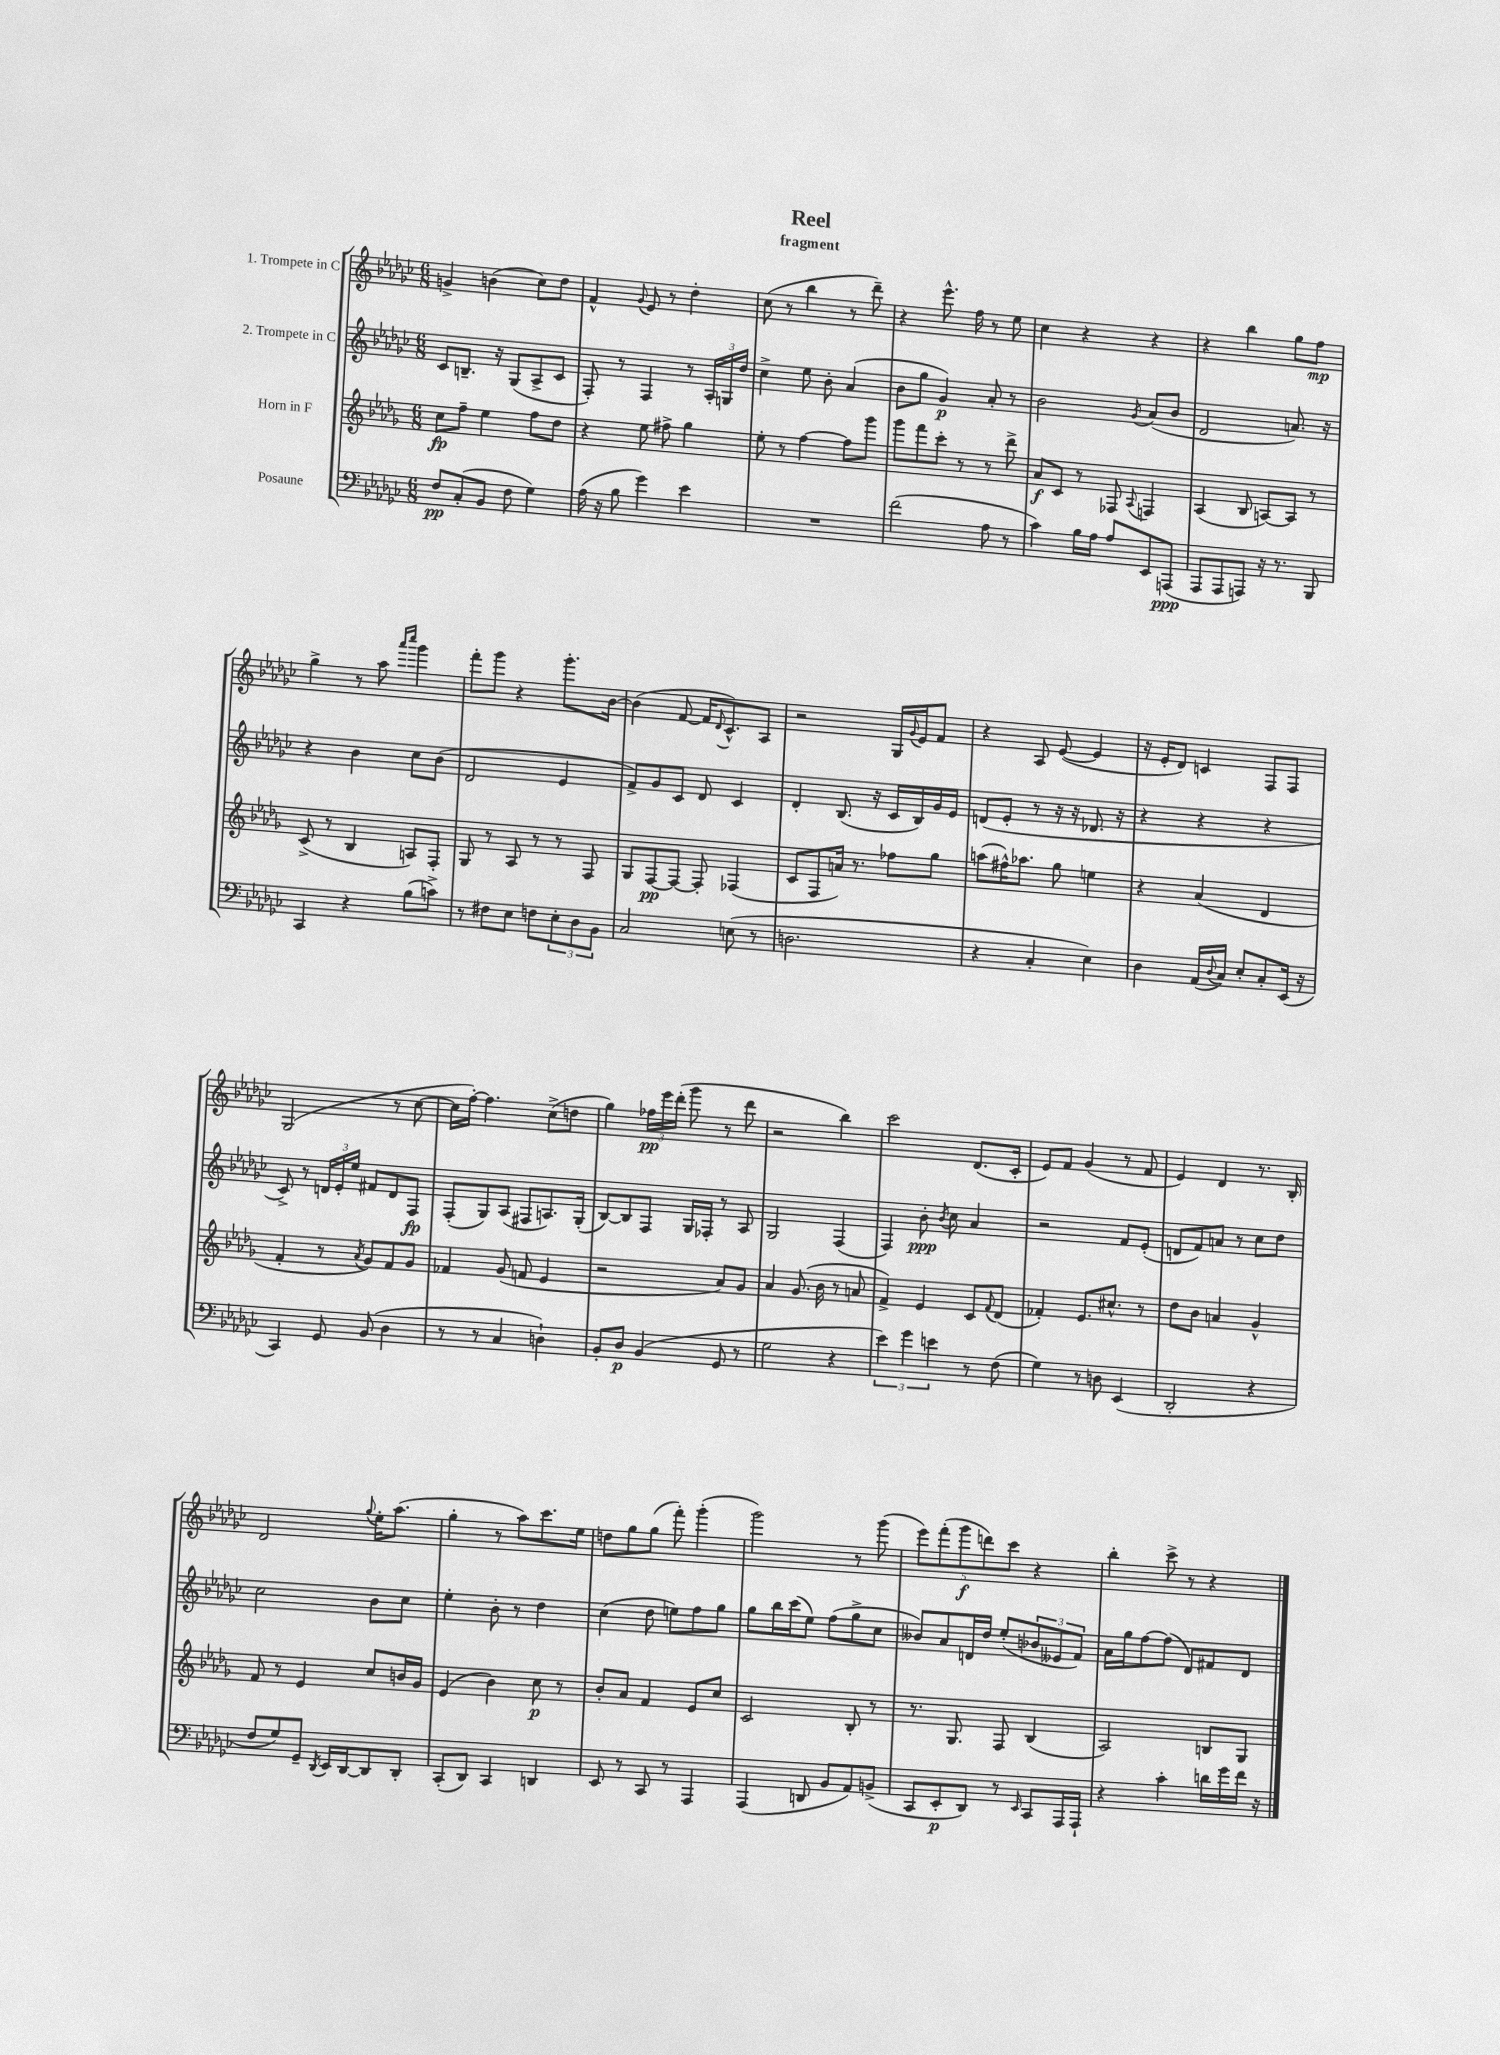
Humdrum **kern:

**kern	**kern	**kern	**kern
*staff4	*staff3	*staff2	*staff1
*clefF4	*clefG2	*clefG2	*clefG2
*k[b-e-a-d-g-c-]	*k[b-e-a-d-g-]	*k[b-e-a-d-g-c-]	*k[b-e-a-d-g-c-]
*M6/8	*M6/8	*M6/8	*M6/8
8F/L	8cc\L	8c-/L	4g^/
(8C-'/	8ff~\J	8.B~/J	.
8BB-/J	4ee-\	.	(4b\
.	.	16r	.
8F\	.	(8G-/L	.
4G-\)	8ff\L	8A-^/	8cc-\L)
.	8dd-\J	8c-/J	8dd-\J
=	=	=	=
(16A-\	4r	8F'/)	4f^^/
16r	.	.	.
8B-\	.	8r	.
.	.	.	8qqg-/
4g-\)	8ee-\	4F/	8e-/
.	8ff#^\	.	8r
4e-\	4gg-\	8r	4dd-'\
.	.	24A-'/LL	.
.	.	24G/	.
.	.	24dd-/JJ	.
=	=	=	=
2.r	8ee-'\	4cc-^\	(8cc-\
.	8r	.	8r
.	[4ff\	8ee-\	4bb-\
.	.	8b-'\	.
.	8ff\]L	(4a-/	8r
.	8ggg-\J	.	8ddd-~\)
=	=	=	=
(2f\	8ggg-\L	8b-\L	4r
.	8fff\	8gg-\J	.
.	8ccc'\J	4g-/)	8.eee-^^\
.	8r	.	.
.	.	.	16ff\
8A-\	8r	8a-'/	8r
8r	8ddd-^\	8r	8ee-\
=	=	=	=
4c-\)	8a-/L	2b-\	4cc-\
.	8c/J	.	.
16B-\LL	8r	.	4r
16A-\JJ	.	.	.
8A-/L	8F-/	.	.
.	8qqA-/	8qg-/	.
8EE-/	4F/	(8a-/L	4r
(8AAA/J	.	8b-/J	.
=	=	=	=
8AAA-/L	(4A-/	2d-/	4r
8AAA-/	.	.	.
8AAA/J)	8B-/	.	4bb-\
16r	[8A/L)	.	.
8.r	.	.	.
.	8A/]J	8.a/)	8gg-\L
8BBB-/	8r	.	8ff\J
.	.	16r	.
=	=	=	=
4CC-/	(8c^/	4r	4gg-^\
.	8r	.	.
4r	4B-/	4b-\	8r
.	.	.	8aa-\
.	.	.	16qqaaa-/LL
.	.	.	16qqcccc-/JJ
(8B-\L	8A/L)	8cc-\L	4ggg-\
8c^\J)	8F'/J	(8b-\J	.
=	=	=	=
8r	8G-/	2d-/	8fff'\L
8F#\L	8r	.	8ggg-\J
8E-\J	8A-/	.	4r
8F\L	8r	.	.
12E-'\	8r	4e-/	8.ggg-'\L
12D-\	.	.	.
.	8F/	.	.
12BB-\J	.	.	.
.	.	.	[16b-\Jk
=	=	=	=
2C-/	8G-/L	8f^/L)	(4b-\]
.	[8F/	8g-/	.
.	8F/_J	8c-/J	[8f/
.	8F'/]	8d-/	16f/]LK
.	.	.	8qqd-/
.	.	.	8.c-^^/)
(8E\	(4F-/	4c-/	.
8r	.	.	8A-/J
=	=	=	=
2.D\	8c/L	4d-'/	2r
.	8F/	.	.
.	16a/Jk)	(8.B-/	.
.	8.r	.	.
.	.	16r	.
.	8ff-\L	16c-/LL	16G-/LL
.	.	.	8qqg-/
.	.	16B-/)	16e-/J
.	8gg-\J	16g-/	8f/J
.	.	16e-/JJ	.
=	=	=	=
4r	(8aa\L	(8d/L	4r
.	16ff#^^\K)	8e-'/J	.
.	8.aa-\J	.	.
4C-'/	.	8r	8A-/
.	8gg-\	16r	([8e-/
.	.	16r	.
4E-\)	4ee\	8.d-/	4e-/]
.	.	16r	.
=	=	=	=
4D-\	4r	4r	16r
.	.	.	16e-'/LK
.	.	.	8d-/J)
(16AA-/LL	(4a-/	4r	4c/
8qqD-/	.	.	.
16C-/JJ)	.	.	.
8E-'/L	.	.	.
8C-'/	4d-/	4r	8F/L
(16EE-/Jk	.	.	8F/J
16r	.	.	.
=	=	=	=
4CC-/)	4f'/	8c-^/)	(2G-/
.	.	8r	.
8GG-/	8r	24d/LL	.
.	.	24e-'/	.
.	.	24ee-/JJ	.
.	8qa-/	.	.
(8BB-/	8g-/L)	8f#/L	.
4D-\	8f/	8d/	8r
.	8g-/J	8F/J	[8cc-\
=	=	=	=
8r	4f-/	(8F'/L	16cc-\]LL
.	.	.	[16ff'\JJ)
8r	.	8G-/)	4.ff\]
4C-/	(8g-/	(8A-/J	.
.	8f/	8F#/L	.
4D`\)	4e-/	8.A/)	(8cc-^\L
.	.	.	8dd\J
.	.	(16G-'/Jk	.
=	=	=	=
8BB-'/L	2r	[8B-/L)	4gg-\)
8D-/J	.	8B-/]	.
(4BB-/	.	8F/J	24ff-\LL
.	.	.	24eee-\
.	.	.	(24ddd-'\JJ
.	.	16G-/LL	8ggg-\
.	.	16F-'/JJ	.
8GG-/	8a-/L)	8r	8r
8r	8g-/J	8A-/	8ddd-\
=	=	=	=
2G-\	4a-/	2G-/	2r
.	(8.g-/	.	.
.	16b-\	.	.
4r	8r	(4F/	4bb-\)
.	8a/	.	.
=	=	=	=
6e-\)	4f^/)	4F/)	2ccc-\
6g-\	.	.	.
.	4e-/	8b-'\	.
6e\	.	.	.
.	.	8qb-/	.
.	.	8cc-\	.
8r	8c/L	4a-/	(8.d-/L
.	8qqf/	.	.
(8F\	(8d-/J	.	.
.	.	.	16c-'/Jk
=	=	=	=
4G-\)	4f-'/)	2r	8e-/L)
.	.	.	8f/J
8r	8.e-/L	.	(4g-/
8D\	.	.	.
.	8.cc#^^/J	.	.
(4EE-/	.	8f/L	8r
.	8r	(8e-'/J	8f/
=	=	=	=
2DD-'/	8dd-\L	8d/L	4e-/)
.	8b-\J	8f/)	.
.	4a/	8a/J	4d-/
.	.	8r	.
4r	4g-^^/	8cc-\L	8.r
.	.	8dd-\J	.
.	.	.	16B-'/
=	=	=	=
8F/L	8f/	2cc-\	2d-/
8G-/)	8r	.	.
8GG-~/J	4e-/	.	.
8qDD-/	.	.	.
16EE-/LL	.	.	.
[16DD-/J	.	.	.
.	.	.	8qqgg-/
8DD-/]	8cc/L	8b-\L	16ee-'\LK
.	.	.	(8.aa-\J
8DD-'/J	16b/L	8cc-\J	.
.	16g-/JJ	.	.
=	=	=	=
(8CC-'/L	(4e-/	4ee-'\	4gg-'\
8DD-/J)	.	.	.
4CC-/	4b-\)	8b-'\	8r
.	.	8r	8aa-\L)
4DD/	8cc\	4dd-\	8.ccc-\
.	8r	.	.
.	.	.	16ee-\Jk
=	=	=	=
8EE-/	8b-'/L	(4cc-\	8dd\L
8r	8a-/J	.	8gg-\
8CC-/	4f/	8dd-\	(8gg-\J
8r	.	8ee\L)	8fff'\)
4AAA-/	8e-/L	8ff\	(4ggg-'\
.	8cc/J	8gg-\J	.
=	=	=	=
(4AAA-/	2c/	8gg-\L	2ggg-\)
.	.	16bb-\L	.
.	.	(16ccc-\J	.
8DD/	.	8ee-\J)	.
8BB-/L	.	(8ff\L	.
8AA-/)	8B-'/	8gg-^\	8r
(8BB^/J	8r	8cc-\J	(8ggg-\
=	=	=	=
8CC-/L	8.r	8b--/L)	10eee-\L)
.	.	.	(10fff'\
8EE-'/	.	8a-/	.
.	8.G-/	.	.
.	.	.	10ggg-\
8DD-/J)	.	16d/L	.
.	.	.	10ddd\)
.	.	16dd-/JJ	.
8r	8F/	(8ee-'/L	.
.	.	.	10ccc-\J
16qqEE-/	.	.	.
8CC-/L	(4B-/	12b-/	4r
.	.	12e--/	.
16AAA-/L	.	.	.
.	.	12f/J)	.
16AAA-`/JJ	.	.	.
=	=	=	=
4r	2A-/)	16a-\LL	4bb-'\
.	.	16gg-\J	.
.	.	[8ff\	.
4c-'\	.	(8ff\]J	8ccc-^\
.	.	8d-/L)	8r
16d\LL	8B/L	8f#/	4r
16g-\	.	.	.
16f\JJ	8G-/J	8d-/J	.
16r	.	.	.
==	==	==	==
*-	*-	*-	*-
